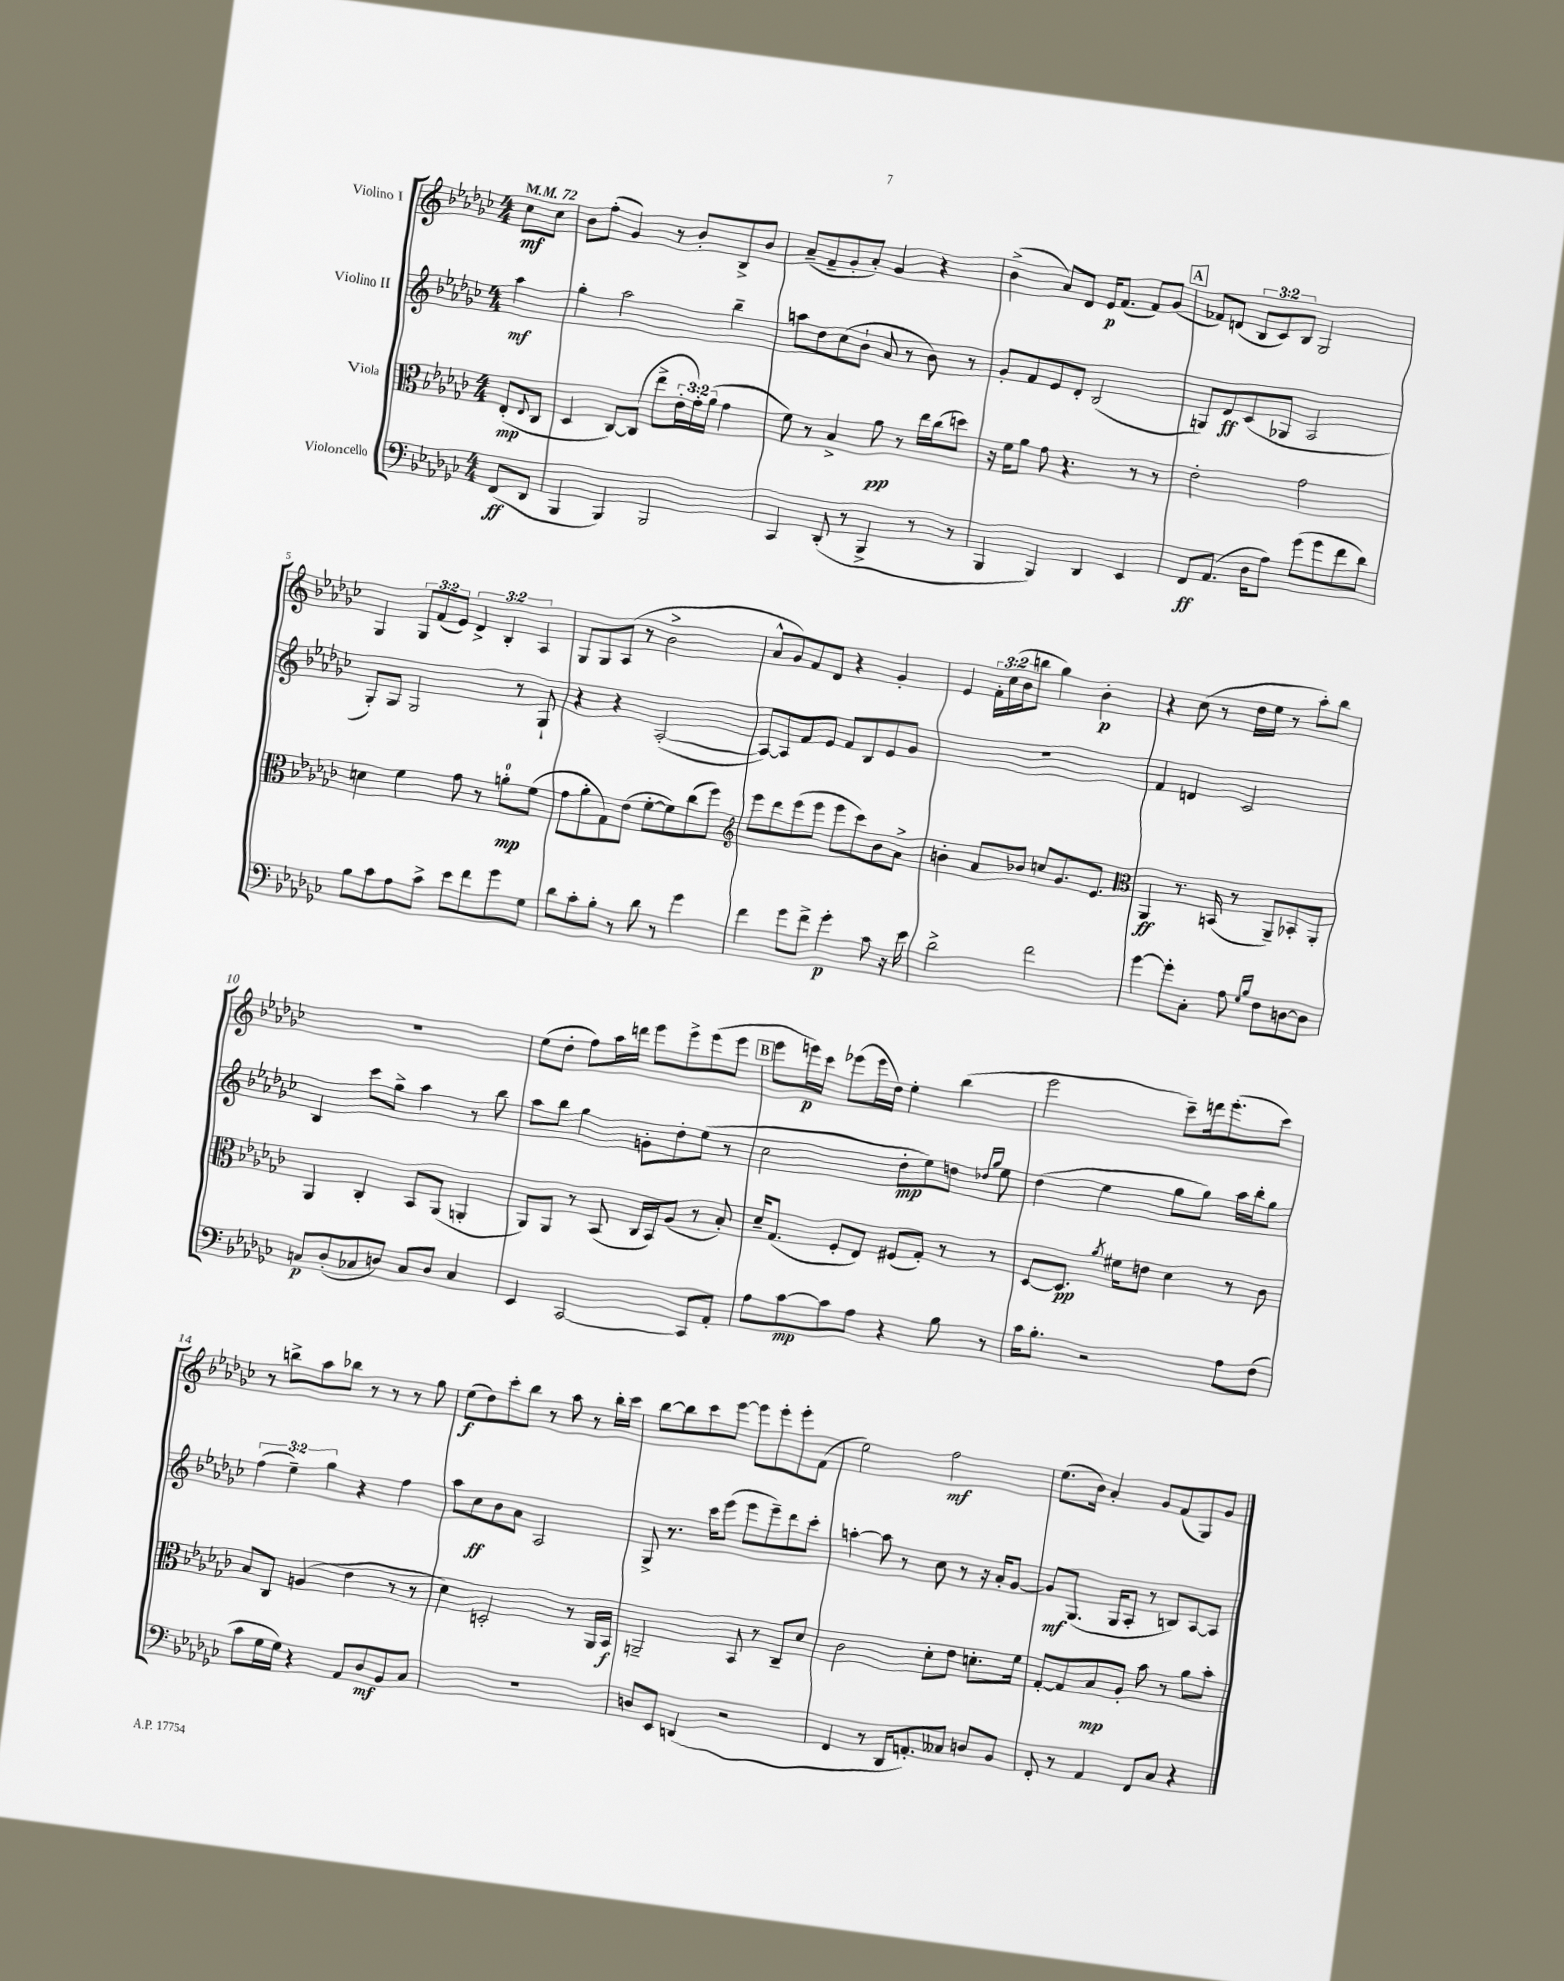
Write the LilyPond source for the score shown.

<<
\new StaffGroup <<
\new Staff = "s0" \with { instrumentName = "Violino I" } {
    \clef treble \key ges \major \numericTimeSignature \time 4/4 \override Staff.TupletNumber.text = #tuplet-number::calc-fraction-text \partial 4 \tempo 4 = 72
    ces''8\mf ces''8 |
    bes'8 f''8-.( ges'4) r8 bes'8-. bes8-> bes'8 |
    aes'8--( f'8-- ges'8-. aes'8-.) ges'4 r4 |
    bes'4->( aes'8) des'8 ees'16\p f'8.( f'8) ges'8( |
    \mark \markup { \box "A" } fes'8) d'8( \tuplet 3/2 { bes8 ces'8) bes8 } ges2 |
    ges4 \tuplet 3/2 { ges8 f'8( ees'8) } \tuplet 3/2 { des'4-> bes4-. aes4 } |
    ges8 ges8 aes8( r8 bes'2-> |
    aes'8-^ ges'8) f'8 des'8 r4 ges'4-. |
    ees'4 \tuplet 3/2 { f'16-. ces''16( bes'16 } b''8 ges''4) bes'4-.\p |
    r4 ces''8( r8 des''16 ees''16 r8 aes''8-.) bes''8 |
    r1 |
    ees''8( des''8-. f''8) aes''16 d'''16 ees'''8 ees'''8-> ees'''8( ees'''8 |
    \mark \markup { \box "B" } ees'''8 e'''16\p) ces'''16 ees'''8( ees'''16 des''16) ees''4-. bes''4( |
    ees'''2 ces'''8--) d'''16 ees'''8.-.( ces'''8) |
    r8 b''8-> aes''8 bes''8 r8 r8 r8 ges''8 |
    ees''8\f( des''8) ces'''8-. bes''8 r8 aes''8 r8 bes''16-. ces'''16 |
    bes''8~ bes''8 ces'''8 ees'''8~ ees'''8 ees'''8-. ees'''8-. f'8( |
    ees''2) f''2\mf |
    ees''8.( bes'16) aes'4-. ges'8 f'8( ges8) ges'8 \bar "|." |
}
\new Staff = "s1" \with { instrumentName = "Violino II" } {
    \clef treble \key ges \major \numericTimeSignature \time 4/4 \override Staff.TupletNumber.text = #tuplet-number::calc-fraction-text \partial 4
    aes''4\mf |
    ges''4-. aes''2 bes''4-- |
    a''8 des''8 ces''8( bes'8-! aes'8 r8 bes'8) r8 |
    ges'8-. f'8 ees'8 des'8-. bes2( |
    \mark \markup { \box "A" } g8) des'8\ff ces'8( ges8 aes2 |
    ges8-.) ges8 ges2 r8 ges8-! |
    r4 r4 aes2~-.( |
    aes8~) aes8 f'8 ees'8 f'8 bes8 ees'8 ges'8 |
    R1 |
    f'4 d'4 ces'2 |
    bes4 ces'''8 ges''8-> aes''4 r8 bes''8 |
    aes''8 bes''8 ges''4 g'8-. des''8-. ees''8( r8 |
    \mark \markup { \box "B" } ces''2 des''8-.\mp ees''8) d''8 \grace { des''16 ges''16 } ees''8 |
    des''4( ees''4 ges''8 ges''8) aes''16 bes''16-. ges''8 |
    \tuplet 3/2 { f''4( ees''4--) ges''4 } r4 f''4 |
    aes''8 ces''8\ff bes'8 aes'8 aes2 |
    ges8-> r8. ces'''16 ees'''8( ees'''8 ees'''8--) des'''8 ces'''8-. |
    a''4~-. a''8 r8 ces''8 r8 r16 aes'16-. ges'8~ |
    ges'8\mf ges8.( ges16 aes8-. r8 b8) aes8~ aes8 \bar "|." |
}
\new Staff = "s2" \with { instrumentName = "Viola" } {
    \clef alto \key ges \major \numericTimeSignature \time 4/4 \override Staff.TupletNumber.text = #tuplet-number::calc-fraction-text \partial 4
    ees8-.\mp( \appoggiatura { ees8 } ces8 |
    des4 ces8~) ces8( ees''8-> \tuplet 3/2 { ees'16-. ges'16-.) aes'16( } ges'4 |
    f'8) r8 bes4-> aes'8\pp r8 ees''16 ces''16( d''8) |
    r16 f'16 aes'8 ges'8 r4. r8 r8 |
    \mark \markup { \box "A" } ees'2-. ges'2 |
    d'4 f'4 ges'8 r8 a'8-0-.\mp f'8( |
    ges'8 aes'8-. ges8) ees'8( f'8~-. f'8) ces''8( f''8) |
    \clef treble ees'''8 des'''8 ees'''8( ees'''8 ees'''8 ces'''8) bes'8 aes'8-> |
    b'4-. aes'8 bes'8 c''8 ges'8. ees'8. |
    \clef alto aes,4\ff r8. b,16( r8 aes,8--) bes,8-. aes,8-. |
    aes,4 ces4-. bes,8 aes,8( a,4-. |
    aes,8) aes,8 r8 bes,8( ces16 bes,16) aes8( r8 bes8-.) |
    \mark \markup { \box "B" } des'16-- ges8.( f8-. ees8) fis8( ges8-.) r8 r8 |
    des8~ des8.\pp \acciaccatura { aes'8 } fis'16 e'8 des'4 r8 ces'8 |
    bes8 ces8 a4( ees'4 r8 r8 |
    des'4) d2-. r8 aes,16 bes,16\f |
    a,2-- bes,8 r8 ces8-- des'8 |
    ces'2 des'8-. ees'8 d'8.-. f'16 |
    ges8~-. ges8 bes8\mp aes8-. bes'8 r8 aes'8 bes'8-. \bar "|." |
}
\new Staff = "s3" \with { instrumentName = "Violoncello" } {
    \clef bass \key ges \major \numericTimeSignature \time 4/4 \partial 4
    f,8\ff( des,8 |
    bes,,4 bes,,4) bes,,2 |
    ces,4 des,8-.( r8 bes,,4-> r8 r8 |
    bes,,4 bes,,4) des,4 ees,4 |
    \mark \markup { \box "A" } f,8\ff aes,8.( des16 aes8) ges'8( ges'8 f'8 des'8) |
    bes8 ces'8 aes8 ces'8-> ees'8 f'8 ges'8 ges8 |
    des'8 ces'8-. bes8-. r8 des'8 r8 ges'4 |
    f'4 ges'8 f'8-> ges'4-.\p ces'8 r16 ees'16 |
    des'2-> f'2 |
    ges'4~ ges'8-. ces8-. aes8 \grace { ges16 bes16 } f8 d8~ d8 |
    c8\p des8-.( ces8 d8) ces8 d8 ces4 |
    ees,4 ces,2~ ces,8 aes,8-. |
    \mark \markup { \box "B" } aes8 ces'8~\mp ces'8 aes8 r4 bes8 r8 |
    ces'16 bes8.-. r2 aes8 f8( |
    ces'8 ges16 ges16) r4 aes,8 des8\mf bes,8 ces8 |
    R1 |
    d8 ees,8 d,4( r2 |
    f,4 r8 des,16 a,8.-.) ceses8 d8 bes,8 |
    f,8-. r8 aes,4 f,8 ces8 r4 \bar "|." |
}
>>
>>
